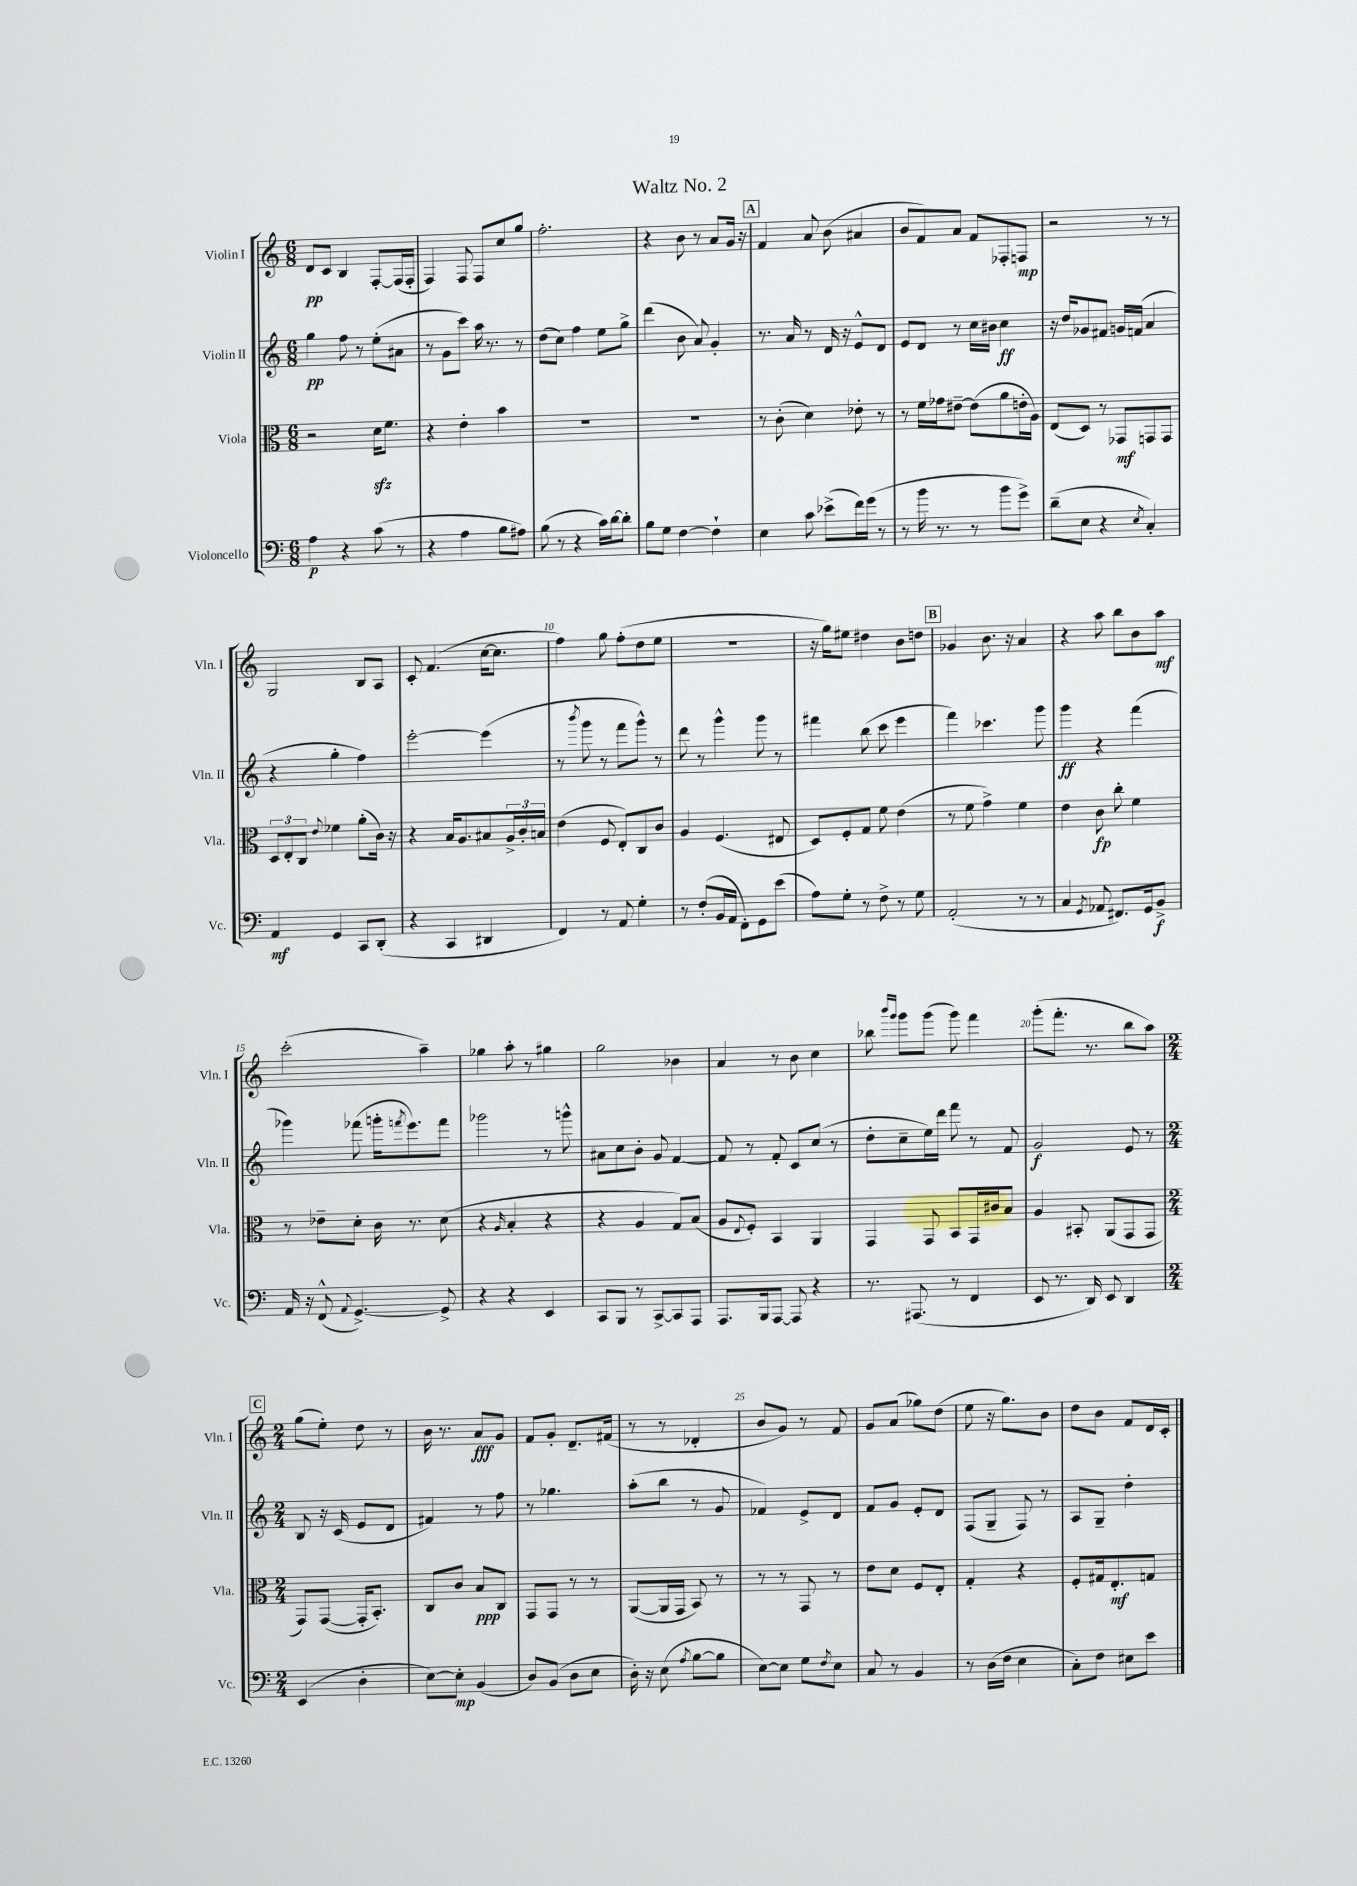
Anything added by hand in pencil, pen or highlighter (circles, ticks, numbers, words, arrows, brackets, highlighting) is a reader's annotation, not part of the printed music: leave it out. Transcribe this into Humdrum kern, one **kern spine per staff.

**kern	**dynam	**kern	**dynam	**kern	**dynam	**kern	**dynam
*part4	*part4	*part3	*part3	*part2	*part2	*part1	*part1
*staff4	*staff4	*staff3	*staff3	*staff2	*staff2	*staff1	*staff1
*I"Violoncello	*	*I"Viola	*	*I"Violin II	*	*I"Violin I	*
*I'Vc.	*	*I'Vla.	*	*I'Vln. II	*	*I'Vln. I	*
*clefF4	*	*clefC3	*	*clefG2	*	*clefG2	*
*k[]	*	*k[]	*	*k[]	*	*k[]	*
*M6/8	*	*M6/8	*	*M6/8	*	*M6/8	*
=1	=1	=1	=1	=1	=1	=1	=1
4A\	p	2r	.	4gg\	pp	8d/L	pp
.	.	.	.	.	.	8c/J	.
4r	.	.	.	8ff\	.	4B/	.
.	.	.	.	8r	.	.	.
(8c\	.	16dzz\KL	.	(8ee'\L	.	[8F'/L	.
.	.	8.f\J	.	.	.	.	.
8r	.	.	.	8a#X\J	.	(16F/L]	.
.	.	.	.	.	.	16F'/JJ	.
=2	=2	=2	=2	=2	=2	=2	=2
4r	.	4r	.	8r	.	4F/)	.
.	.	.	.	8g\L	.	.	.
4A\	.	4e'\	.	8ccc\J)	.	8F/	.
.	.	.	.	16aa\	.	8F/L	.
.	.	.	.	8.r	.	.	.
8B\L	.	4b\	.	.	.	8cc/	.
8A#X\J)	.	.	.	8r	.	8gg/J	.
=3	=3	=3	=3	=3	=3	=3	=3
(8B\	.	2.r	.	(8dd\L	.	2.ff'\	.
8r	.	.	.	8cc\J)	.	.	.
4r	.	.	.	4ff\	.	.	.
16c\LL)	.	.	.	8ee\L	.	.	.
[16d\J	.	.	.	.	.	.	.
8d'\J]	.	.	.	8gg^\J	.	.	.
=4	=4	=4	=4	=4	=4	=4	=4
8B\L	.	2.r	.	(4ddd\	.	4r	.
8G\J	.	.	.	.	.	.	.
[4F\	.	.	.	8b\	.	8b\	.
.	.	.	.	8a/)	.	8r	.
4F`\]	.	.	.	4g'/	.	8a/L	.
.	.	.	.	.	.	16g/Jk	.
.	.	.	.	.	.	16r	.
!!LO:REH:place=s1:t=A
=5	=5	=5	=5	=5	=5	=5	=5
4E\	.	8r	.	8.r	.	4f/	.
.	.	(8c'\	.	.	.	.	.
.	.	.	.	16a/	.	.	.
8c\	.	4d\)	.	8r	.	8a/	.
(8e-X^\L	.	.	.	16d/	.	(8b\	.
.	.	.	.	16r	.	.	.
16f\L)	.	8e-X'\	.	8e^^/L	.	4a#X/	.
(16g\JJ	.	.	.	.	.	.	.
8r	.	8r	.	8d/J	.	.	.
=6	=6	=6	=6	=6	=6	=6	=6
8r	.	8r	.	8e/L	.	8b/L	.
16b\	.	16f\LL	.	8d/J	.	8f/)	.
8.r	.	16g-X\J	.	.	.	.	.
.	.	[8e#X~\J	.	8r	.	8a/J	.
8r	.	(8e#\L]	.	16cc\LL	.	8f/L	.
.	.	.	.	16b#X\JJ	.	.	.
8b\L	.	8a\	.	4cc\	ff	8F-X'/	.
8g^\J)	.	16en'\L	.	.	.	8Fn/J	mp
.	.	16A\JJ)	.	.	.	.	.
=7	=7	=7	=7	=7	=7	=7	=7
(8d~\L	.	(8E/L	.	16r	.	2r	.
.	.	.	.	16dd/KL	.	.	.
8E\J	.	8D/J)	.	8g-X/	.	.	.
4r	.	8r	.	8f#X/J	.	.	.
.	.	8GG-X/L	mf	16gn/LL	.	.	.
.	.	.	.	(16fn/JJ	.	.	.
8qE/	.	.	.	.	.	.	.
4C'/)	.	8GGn/	.	4a/	.	8r	.
.	.	8GG/J	.	.	.	8r	.
!!LO:LB:g=z
=8	=8	=8	=8	=8	=8	=8	=8
4AA/	mf	12D/L	.	4r	.	2G/	.
.	.	12E'/	.	.	.	.	.
.	.	12C/J	.	.	.	.	.
.	.	8qqe/	.	.	.	.	.
4GG/	.	4f-X\	.	4gg'\	.	.	.
8CC/L	.	(8a'\L	.	4ff\)	.	8B/L	.
(8DD'/J	.	16c\Jk)	.	.	.	8A/J	.
.	.	16r	.	.	.	.	.
=9	=9	=9	=9	=9	=9	=9	=9
4r	.	4r	.	[2eee'\	.	8c'/	.
.	.	.	.	.	.	(4.f/	.
4CC/	.	16B/KL	.	.	.	.	.
.	.	8.A/	.	.	.	.	.
4DD#X/	.	8B#X/	.	(4eee\]	.	[16cc\KL	.
.	.	.	.	.	.	8.cc\J]	.
.	.	24A^/L	.	.	.	.	.
.	.	24c'/	.	.	.	.	.
.	.	24Bn/JJ	.	.	.	.	.
=10	=10	=10	=10	=10	=10	=10	=10
4FF/)	.	(4e\	.	8r	.	4ff\)	.
.	.	.	.	8qbbb/	.	.	.
.	.	.	.	8ggg\	.	.	.
8r	.	8F/	.	8r	.	8gg\	.
8AA/	.	8E'/L)	.	8fff\L	.	(8ff'\L	.
4G'\	.	8C/	.	8ggg^^\J)	.	8dd\	.
.	.	8c/J	.	8r	.	8ee\J	.
=11	=11	=11	=11	=11	=11	=11	=11
8r	.	4A/	.	8ddd\	.	2.r	.
(8F'/L	.	.	.	8r	.	.	.
16BB/L	.	(4.F/	.	4ggg^^\	.	.	.
16AA/JJ	.	.	.	.	.	.	.
8FF'\L)	.	.	.	.	.	.	.
8GG\	.	.	.	8ggg\	.	.	.
(8e\J	.	8E#X/	.	8r	.	.	.
=12	=12	=12	=12	=12	=12	=12	=12
8A\L)	.	8D/L)	.	4fff#X\	.	16r	.
.	.	.	.	.	.	16gg\KL)	.
8G'\J	.	8F'/	.	.	.	8ee#X\J	.
8r	.	8G/J	.	(8bb\	.	4dd#X\	.
8F^\	.	8f\	.	8ccc\	.	.	.
8r	.	(4e\	.	4eee\	.	8b\L	.
8G\	.	.	.	.	.	8ddn\J	.
!!LO:REH:place=s1:t=B
=13	=13	=13	=13	=13	=13	=13	=13
(2AA'/	.	8r	.	4fff\)	.	4g-X/	.
.	.	8f\	.	.	.	.	.
.	.	4g^\)	.	4.ccc-X\	.	8.b\	.
.	.	.	.	.	.	16r	.
8r	.	4f\	.	.	.	4a/	.
8r	.	.	.	8ggg\	.	.	.
=14	=14	=14	=14	=14	=14	=14	=14
4C/	.	4e\	.	4ggg\	ff	4r	.
8qGG/	.	.	.	.	.	.	.
8AA-X/	.	8c\	fp	4r	.	8aa\	.
8.FF#X/L)	.	8cc'\	.	.	.	8bb\L	.
.	.	4f\	.	(4fff\	.	8b\	.
16GG/k	.	.	.	.	.	.	.
8BB^/J	f	.	.	.	.	8aa\J	mf
!!LO:LB:g=z
=15	=15	=15	=15	=15	=15	=15	=15
16AA/	.	8r	.	4ggg-X\)	.	(2ccc'\	.
16r	.	.	.	.	.	.	.
(8FF^^/	.	8e-X~\L	.	.	.	.	.
8qqAA/	.	.	.	.	.	.	.
[4.GG^/)	.	8d'\J	.	(8fff-X\	.	.	.
.	.	16c\	.	16gggn'\KL	.	.	.
.	.	.	.	8qfffn/	.	.	.
.	.	8.r	.	8.eee\)	.	.	.
.	.	.	.	.	.	4aa~\)	.
8GG^/]	.	(8d\	.	8fff\J	.	.	.
=16	=16	=16	=16	=16	=16	=16	=16
4r	.	4r	.	2ggg-X\	.	4gg-X\	.
.	.	16qqA/	.	.	.	.	.
4r	.	4B'/	.	.	.	8aa'\	.
.	.	.	.	.	.	8r	.
4EE/	.	4r	.	8r	.	4gg#X\	.
.	.	.	.	8gggn^^\	.	.	.
=17	=17	=17	=17	=17	=17	=17	=17
8CC/L	.	4r	.	8a#X\L	.	2gg\	.
8BBB/J	.	.	.	8cc\	.	.	.
8r	.	4A/	.	8b'\J	.	.	.
[8CC^/L	.	.	.	8g/	.	.	.
8CC/]	.	8G/L)	.	[4f/	.	4b-X\	.
8AAA/J	.	(8B/J	.	.	.	.	.
=18	=18	=18	=18	=18	=18	=18	=18
8.AAA/L	.	8A/L	.	8f/]	.	4a/	.
.	.	8qqE/	.	.	.	.	.
.	.	8F'/J)	.	8r	.	.	.
16BBB/k	.	.	.	.	.	.	.
[8AAA/J	.	4BB/	.	8f'/	.	8r	.
8AAA/]	.	.	.	8c/L	.	8b\	.
4r	.	4AA/	.	(8cc/J	.	4cc\	.
.	.	.	.	8r	.	.	.
=19	=19	=19	=19	=19	=19	=19	=19
8.r	.	4GG/	.	8dd'\L	.	8bb-X\	.
.	.	.	.	.	.	16qqbbb/LL	.
.	.	.	.	.	.	16qqggg/JJ	.
.	.	.	.	8cc~\	.	8ggg\L	.
(8.AAA#X/	.	.	.	.	.	.	.
.	.	8GG/	.	16ee\L)	.	(8ggg\J	.
.	.	.	.	16ddd\JJ	.	.	.
8r	.	8BB/L	.	8fff\	.	8ggg\)	.
4FF/	.	16GG/L	.	8r	.	4fff\	.
.	.	16c#X/J	.	.	.	.	.
.	.	8B/J	.	8f/	.	.	.
=20	=20	=20	=20	=20	=20	=20	=20
8EE/	.	4A/	.	2g/	f	(8ggg'\L	.
8.r	.	.	.	.	.	8.fff'\J	.
.	.	8BB#X'/	.	.	.	.	.
16DD/)	.	.	.	.	.	8.r	.
8EE/	.	(8AA/L	.	.	.	.	.
4DD/	.	8GG/	.	8e/	.	8bb\L	.
.	.	8GG/J	.	8r	.	8aa\J)	.
!!LO:LB:g=z
!!LO:REH:place=s1:t=C
=21	=21	=21	=21	=21	=21	=21	=21
*M2/4	*	*M2/4	*	*M2/4	*	*M2/4	*
(4EE/	.	8GG/L)	.	8B/	.	(8gg\L	.
.	.	([8GG/J	.	16r	.	8ee'\J)	.
.	.	.	.	(16c/	.	.	.
4D'\	.	16GG'/KL]	.	8e/L	.	8dd\	.
.	.	8.BB'/J)	.	.	.	.	.
.	.	.	.	8d/J	.	8r	.
=22	=22	=22	=22	=22	=22	=22	=22
[8E\L)	.	8C/L	.	4f#X/)	.	16b\	.
.	.	.	.	.	.	8.r	.
8E'\J]	mp	8c/J	.	.	.	.	.
(4BB/	.	8B/L	ppp	8r	.	8a/L	fff
.	.	8C/J	.	8ff\	.	8g/J	.
=23	=23	=23	=23	=23	=23	=23	=23
8D/L)	.	8GG/L	.	8r	.	8f/L	.
(8BB/J	.	8GG/J	.	4.gg-X\	.	8g'/J	.
8D\L	.	8r	.	.	.	8.d~/L	.
8E\J	.	8r	.	.	.	.	.
.	.	.	.	.	.	(16f#X/Jk	.
=24	=24	=24	=24	=24	=24	=24	=24
16D'\)	.	([8AA/L	.	(8aa'\L	.	8r	.
16r	.	.	.	.	.	.	.
(8E\	.	16AA/L]	.	8bb\J	.	8r	.
.	.	16GG/JJ	.	.	.	.	.
8qA/	.	.	.	.	.	.	.
[8B\L	.	8BB/)	.	8r	.	4d-X'/	.
8B\J]	.	8r	.	8g/	.	.	.
=25	=25	=25	=25	=25	=25	=25	=25
[8E\L)	.	8r	.	4f-X/)	.	8b/L	.
8E\J]	.	8r	.	.	.	8g/J)	.
8G\L	.	8GG/	.	8e^/L	.	8r	.
8qF/	.	.	.	.	.	.	.
8E\J	.	8r	.	8d/J	.	8f/	.
=26	=26	=26	=26	=26	=26	=26	=26
8C/	.	8e\L	.	8f/L	.	8g/L	.
8r	.	8d\J	.	8g/J	.	(8a/J	.
4BB/	.	8F/L	.	8e'/L	.	8gg-X\L)	.
.	.	8E'/J	.	8d/J	.	(8dd\J	.
=27	=27	=27	=27	=27	=27	=27	=27
8r	.	4G'/	.	(8F/L	.	8ee\	.
(16D\LL	.	.	.	8G~/J	.	16r	.
16F\JJ	.	.	.	.	.	8.gg\L)	.
4E\	.	4r	.	8F/)	.	.	.
.	.	.	.	8r	.	8b\J	.
=28	=28	=28	=28	=28	=28	=28	=28
8C'\L)	.	8F'/L	.	8A/L	.	8dd\L	.
8F\J	.	16G#X/k	.	8G~/J	.	8b\J	.
.	.	8.E'/	mf	.	.	.	.
8E#X\L	.	.	.	4dd'\	.	8f/L	.
8e\J	.	8Gn/J	.	.	.	16d/L	.
.	.	.	.	.	.	16c'/JJ	.
==	==	==	==	==	==	==	==
*-	*-	*-	*-	*-	*-	*-	*-
